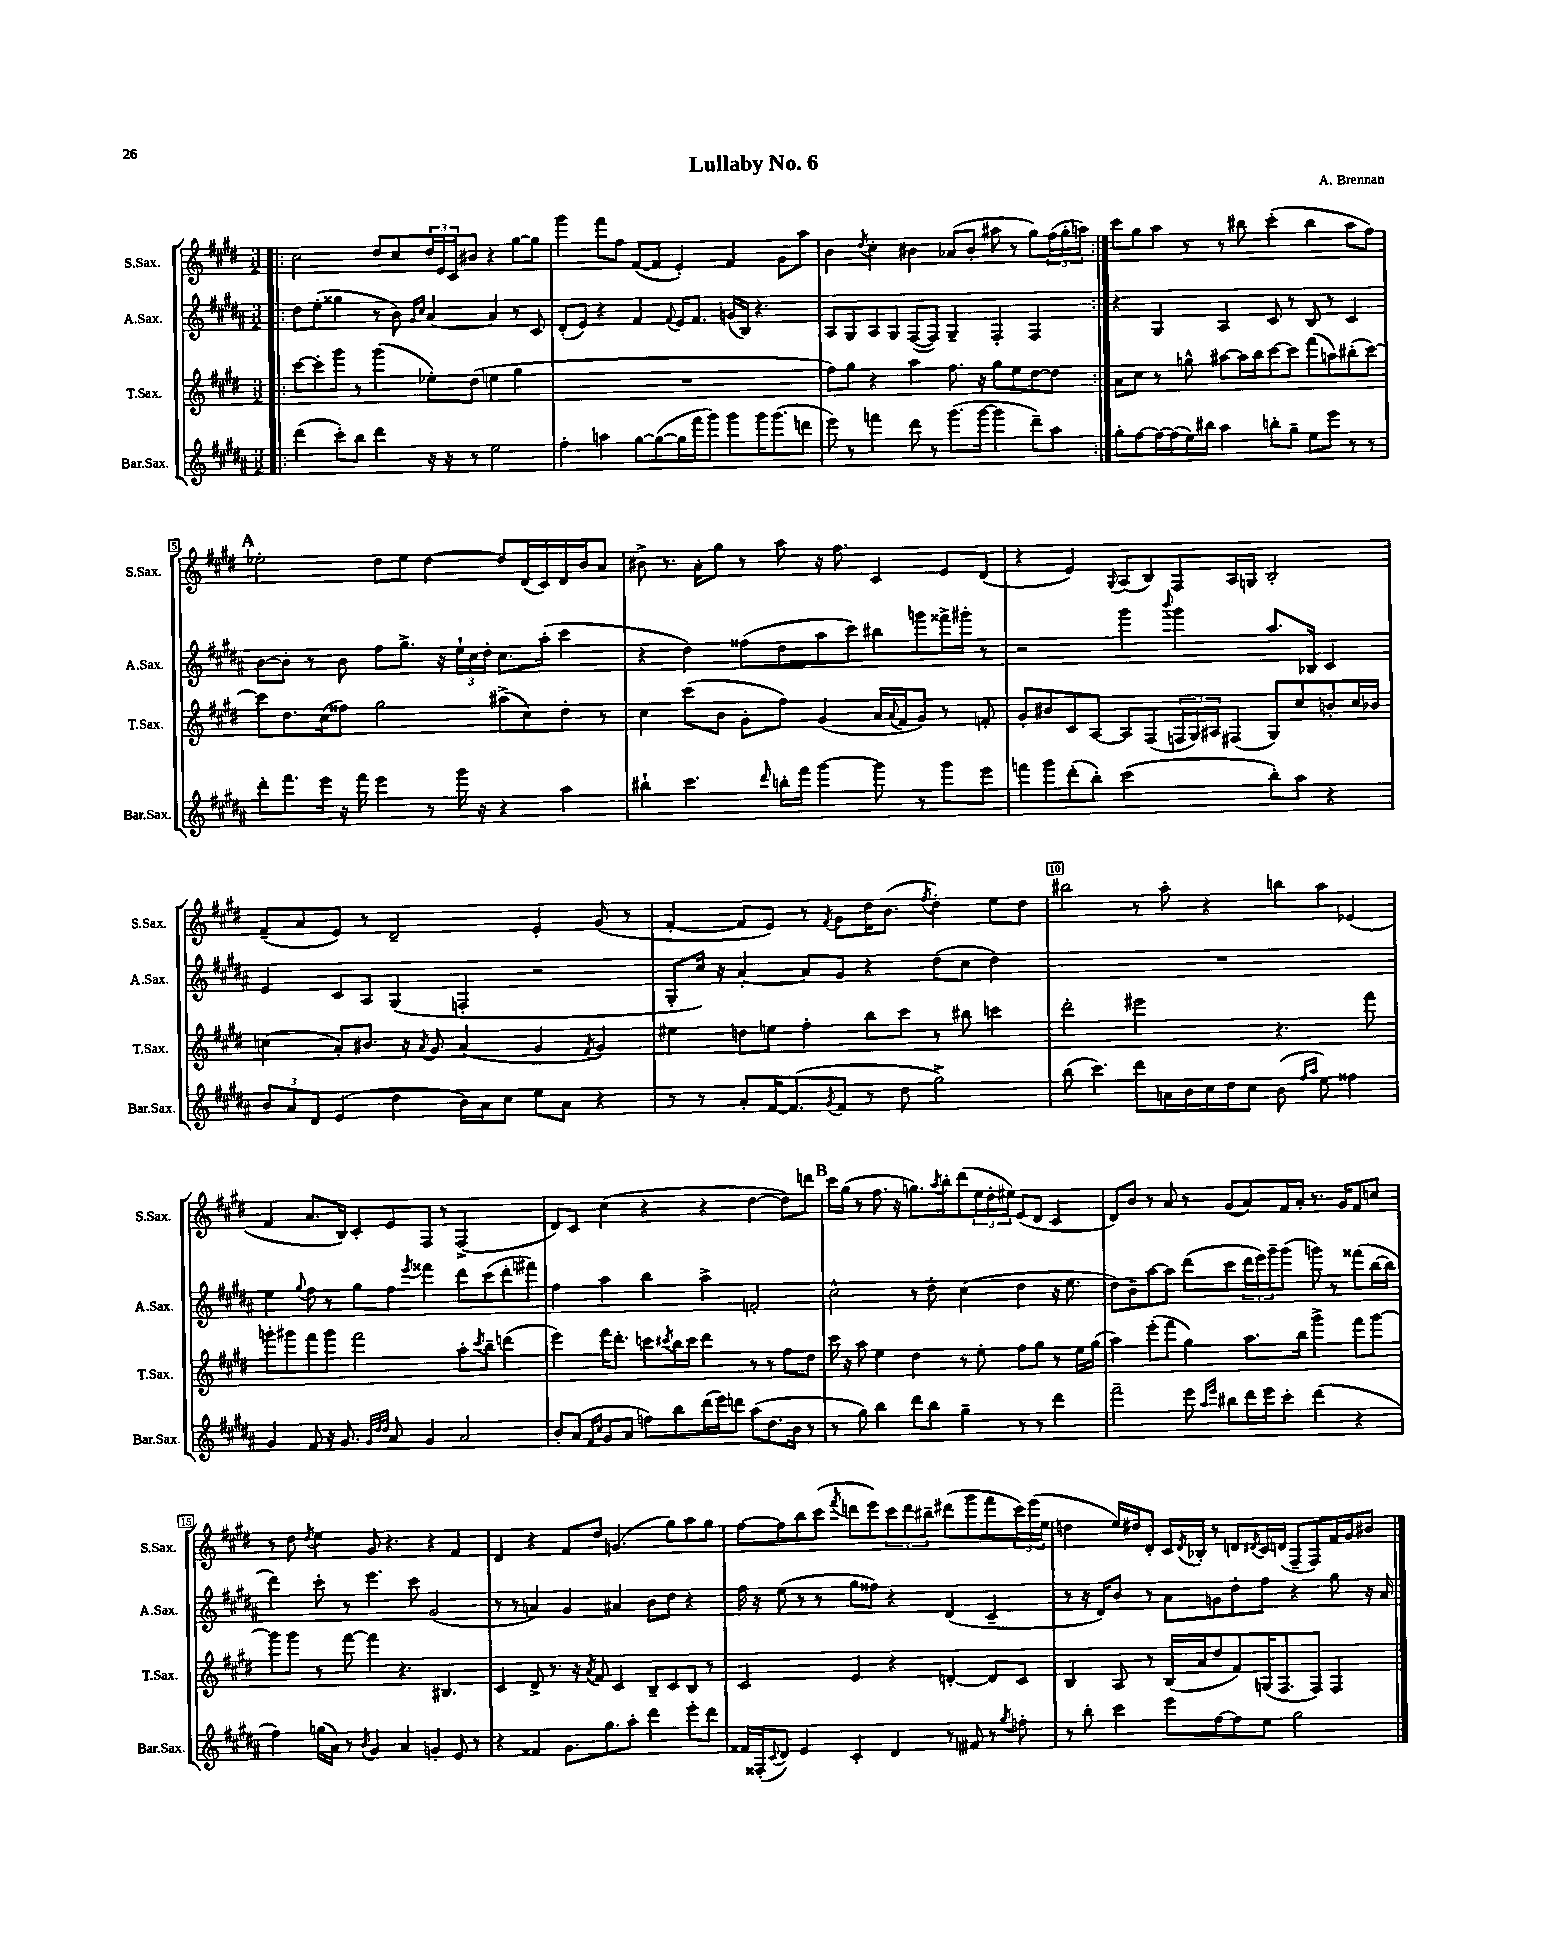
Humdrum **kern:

**kern	**kern	**kern	**kern
*staff4	*staff3	*staff2	*staff1
*clefG2	*clefG2	*clefG2	*clefG2
*k[f#c#g#d#a#]	*k[f#c#g#d#]	*k[f#c#g#d#a#]	*k[f#c#g#d#]
*M3/2	*M3/2	*M3/2	*M3/2
=!|:	=!|:	=!|:	=!|:
(4ddd#	[8ccc#	8dd#	2cc#
.	8ccc#']	(8ee'	.
8ccc#')	8ggg#	4gg##	.
8bb	8r	.	.
4ddd#	(4ggg#	8r	8dd#
.	.	8b)	8cc#
.	.	16qqg#	.
.	.	16qqcc#	.
16r	8ee-')	[4a#	24dd#
.	.	.	24e
16r	.	.	.
.	.	.	24c#
8r	(8dd#	.	8b#
2ee	4ee	4a#]	4r
.	4gg#	8r	[8gg#
.	.	8c#	8gg#]
=	=	=	=
4ff#'	1.r	(8d#'	4ggg#
.	.	8e)	.
4aa	.	4r	8fff#
.	.	.	8ff#
[8gg#	.	4f#	([8f#
(8gg#_	.	.	8f#]
.	.	8qqf#	.
16gg#]	.	16e	4e')
16fff#	.	8.f#	.
8ggg#)	.	.	.
8ggg#	.	(16g	4f#
.	.	16B)	.
16ggg#	.	4.r	.
(8.ggg#	.	.	.
.	.	.	8g#
8ddd	.	.	8aa
=	=	=	=
8eee)	8ff#)	8A#	4b
8r	8gg#	8G#	.
.	.	.	8qdd#
4fff	4r	8A#	4cc#'
.	.	8G#	.
8ddd#	4aa	([8F#	4b#
8r	.	8F#])	.
(8.ggg#	8.ff#	4G#~	(8a-
.	.	.	8b#'
[16ggg#	16r	.	.
4ggg#]	8gg#	4F#'	8aa#
.	8ee	.	8r
8ddd#~)	[8dd#	4F#	8gg#)
8aa#	8dd#]	.	(24ff#
.	.	.	24gg#'
.	.	.	24aa)
=:|!	=:|!	=:|!	=:|!
8gg#'	8a	4r	8ccc#
[8ff#	8cc#	.	8gg#
16ff#_	8r	4G#	8aa
(16ff#]	.	.	.
16ee)	8gg^^	.	8r
16bb#	.	.	.
4aa#	[8aa#	4A#	8r
.	16aa#]	.	8bb#
.	16bb	.	.
8bb'	[8ccc#	8c#	(4ccc#'
8gg#~	8ccc#]	8r	.
8ee	(8fff#	8B	4bb#
8eee	8aa)	8r	.
8r	(8bb#'	4c#	8aa
8r	[8ccc#)	.	8ff#)
=	=	=	=
8ddd#'	8ccc#]	[8b	2ee-'
8.fff#	8.dd#	8b']	.
.	.	8r	.
16eee	(16cc#	.	.
16r	8ff##)	8b	.
16fff#	.	.	.
4eee	2gg#	8ff#	8dd#
.	.	8.gg#^	8ee-
8r	.	.	[4dd#
.	.	16r	.
16ggg#	.	24ee`	.
.	.	24cc#	.
16r	.	.	.
.	.	24dd#'	.
4r	(8aa#^	8.cc#	8dd#]
.	8cc#)	.	(16d#
.	.	(16aa#'	16c#)
4aa#	8dd#'	4ccc#	16d#
.	.	.	16b
.	8r	.	8a
=	=	=	=
4bb#`	4cc#	4r	8b#^
.	.	.	8.r
4.ccc#	(8ccc#	4dd#)	.
.	.	.	16a'
.	8b	.	8gg#
.	8g#'	(8ff##	8r
16qqddd#	.	.	.
16bb'	8ff#)	8dd#	8aa
16fff#	.	.	.
[4ggg#	(4g#	8aa#	16r
.	.	.	8.ff#
.	.	8ccc#)	.
8ggg#]	16a	8bb#	4c#
.	8qqa	.	.
.	16f#	.	.
8r	8g#)	8ggg	.
8ggg#	8r	16fff##^	8e
.	.	16ggg#'	.
8eee	8f'	8r	(8d#
=	=	=	=
8fff	8g#'	2r	4r
8ggg#	8b#	.	.
(8ddd#'	8c#	.	4e)
8bb')	[8A	.	.
.	.	.	8qqG#
(2ccc#	8A]	4ggg#	(8A
.	(8F#	.	8B)
.	.	8qqbbb	.
.	24F	4ggg#	8F#
.	24G#)	.	.
.	24A#	.	.
.	(8F#	.	16A
.	.	.	16G
8bb')	8G#)	8.aa#	2B'
8aa#	8cc#	.	.
.	.	16B-	.
4r	8b'	4c#	.
.	16cc#	.	.
.	16b-	.	.
=	=	=	=
12b	(4cc	4e	(8f#~
12a#	.	.	.
.	.	.	8a
12d#	.	.	.
(4e	8a')	8c#	8e)
.	8.b#	8A#	8r
4dd#	.	(4G#	2d#~
.	16r	.	.
.	8qa	.	.
.	8g#	.	.
16b)	(4a	4F'	.
16a#	.	.	.
8cc#	.	.	.
8ee	4g#	2r	4e'
8a#	.	.	.
.	8qf#	.	.
4r	4g#)	.	(8g#
.	.	.	8r
=	=	=	=
8r	4ee#	8G#'	[4f#'
8r	.	16cc#)	.
.	.	16r	.
8a#'	8dd	[4a#'	8f#]
[16f#	8ee	.	8e)
(8.f#]	.	.	.
.	4ff#'	8a#]	8r
8qg#	.	.	8qf#
8f#	.	8g#	8g#
8r	8bb	4r	16dd#
.	.	.	(8.b
8dd#	8ccc#	.	.
.	.	.	8qff#
2gg#^)	8r	(8dd#	4dd#')
.	8bb#	8cc#	.
.	4ccc	4dd#)	8ee
.	.	.	8dd#
=	=	=	=
(8bb	2ddd#'	1.r	2bb#
4.ccc#)	.	.	.
8ddd#	2eee#	.	8r
16a	.	.	8aa'
16b	.	.	.
16cc#	.	.	4r
16dd#	.	.	.
8cc#	.	.	.
(8b	4.r	.	8bb
16qqff#	.	.	.
16qqaa#	.	.	.
8ee)	.	.	8aa
4ff##	.	.	(4e-
.	8fff#	.	.
=	=	=	=
4g#	8ggg'	4ee	4f#
.	8ggg#	.	.
.	.	8qqgg#	.
8f#	8fff#	8ff#	8.a
16r	8ggg#	8r	.
8.g#	.	.	16B)
.	2fff#	8gg#	8c#'
32qqg#	.	.	.
32qqdd#	.	.	.
32qqdd#	.	.	.
8a#	.	8ff#	8e
.	.	8qeee	.
4g#	.	4fff##	8F#
.	.	.	8r
2a#	8aa'	8ddd#	(2F#^
.	8qccc#	.	.
.	8bb~	(8ccc#	.
.	(4ddd	8ddd#'	.
.	.	8fff#)	.
=	=	=	=
8b'	4eee)	4ff#	8d#)
(8a#	.	.	8c#
16qqf#	.	.	.
16qqcc#	.	.	.
8g#	16fff#	4aa#	(4cc#
.	8.ddd#'	.	.
8a#	.	.	.
8ff)	8ccc	4bb	4r
.	8qccc#	.	.
8bb	16bb	.	.
.	16ccc#	.	.
(16ddd#	4ddd#	4aa#^	4r
16eee)	.	.	.
8ddd	.	.	.
(8aa#	8r	2f'	[4dd#
8.dd#	8r	.	.
.	8ff#	.	8dd#])
16b	.	.	.
8r	8dd#	.	8ddd
=	=	=	=
8r	16ccc#	2cc#^^	16ccc#
.	16r	.	(16gg#
8gg#)	8aa	.	8r
4bb	4ee	.	8.ff#
.	.	.	16r
8ddd#	4dd#	8r	8.gg)
8bb	.	8dd#'	.
.	.	.	8qaa
.	.	.	16bb'
4gg#~	8r	(4cc#	(8ddd#
.	8ee'	.	24ee
.	.	.	24dd#'
.	.	.	24ee#)
8r	8ff#	4dd#	(8e
8r	8gg#	.	8d#
4ddd#	8r	16r	4c#
.	.	8.ee	.
.	16ee	.	.
.	(16gg#	.	.
=	=	=	=
2fff#~	4aa)	8dd#)	8d#)
.	.	8b~	8b
.	(8eee'	[8aa#	8r
.	8fff#	8aa#]	8a
8eee	4gg#)	(8ddd#	8r
16qqaa#	.	.	.
16qqeee	.	.	.
8bb#	.	8ccc#	(8g#
16ddd#	8.aa	24ddd#	8a)
.	.	24eee)	.
16eee	.	.	.
.	.	24ggg#~	.
8ccc#'	.	(8ggg#	16f#
.	16bb	.	16a'
(4ddd#	4ggg#^	8ggg)	8.r
.	.	8r	.
.	.	.	16g#
4r	8fff#	(8fff##	8f#
.	[8ggg#	[16bb	8cc
.	.	16bb]	.
=	=	=	=
4ff#)	8ggg#]	4ddd#)	8r
.	8ggg#	.	8dd#
.	.	.	8qdd#
(16gg	8r	8ccc#'	4ee
16a#)	.	.	.
8r	[8fff#	8r	.
8qb	.	.	.
4g#	4fff#]	4.eee	8g#
.	.	.	4.r
4a#	4.r	.	.
.	.	8ccc#	.
4g'	.	(2g#	4r
.	4.B#	.	.
8e	.	.	4f#
8r	.	.	.
=	=	=	=
4r	4c#	8r	4d#
.	.	8r	.
4f##	8d#^	4a)	4r
.	8.r	.	.
8.g#	.	4g#	8f#
.	16r	.	.
.	8qa	.	.
.	8f#	.	8dd#
8.gg#	.	.	.
.	4c#	4a#	(4.g
8aa#'	.	.	.
4ddd#	8B~	8b	.
.	8c#	8dd#	8gg#)
8eee'	8B	4r	8aa
8ddd#	8r	.	8gg#
=	=	=	=
16f##	2c#	16ff#	[8ff#
(16F##'	.	16r	.
8qqc#	.	.	.
8d#)	.	(8ee	8ff#]
4e	.	8r	8bb
.	.	8r	(8ccc#
.	.	.	8qfff#
4c#'	4e	8gg#	8ddd
.	.	8ff##)	8eee)
4d#	4r	4r	12ccc#
.	.	.	12ddd
.	.	.	12bb#~
8r	[4d'	(4d#	(8ddd#
8f#	.	.	8ggg#
8r	8d]	4c#~	8fff#
8qgg#	.	.	.
8ff'	8c#	.	24ccc#)
.	.	.	(24eee
.	.	.	24ee
=	=	=	=
8r	4B	8r	4dd
8bb'	.	16r	.
.	.	16d#)	.
4ccc#	8A	8b	16ee)
.	.	.	16dd#
.	8r	8r	8d#'
8eee	(16B	8a#	16c#
.	.	.	8qd#
.	16a	.	16B-'
[8ff#	8dd#	8g	8r
8ff#]	8f#)	8dd#'	8d
.	.	.	8qd#
8ee	(16G	8ff#	16c#
.	8.F#	.	(16d
2gg#	.	4r	8F#~
.	8F#)	.	8F#)
.	4F#	8gg#	16f#
.	.	.	16g#
.	.	16r	8b#
.	.	16a#	.
==	==	==	==
*-	*-	*-	*-
